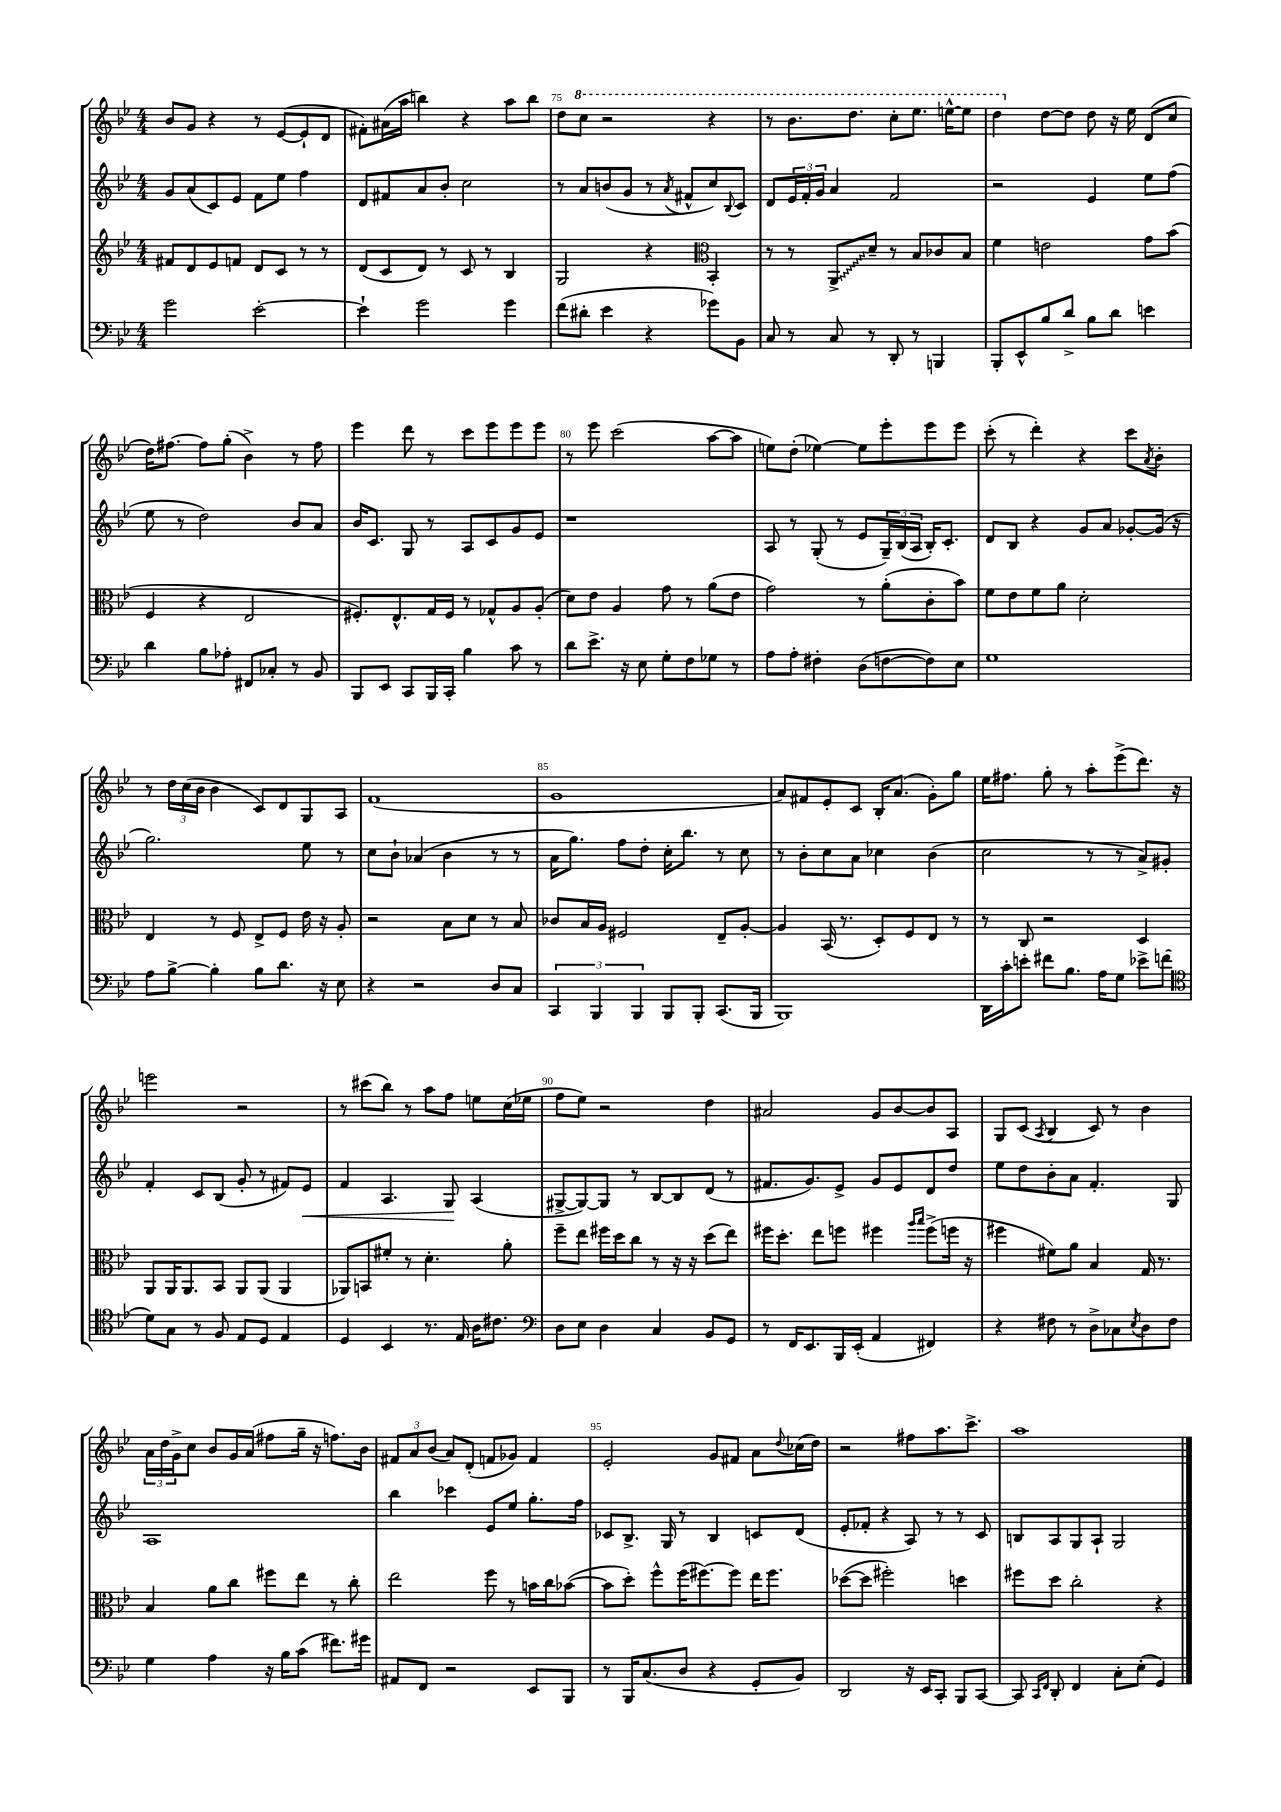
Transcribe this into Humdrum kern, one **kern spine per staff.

**kern	**kern	**kern	**kern
*staff4	*staff3	*staff2	*staff1
*clefF4	*clefG2	*clefG2	*clefG2
*k[b-e-]	*k[b-e-]	*k[b-e-]	*k[b-e-]
*M4/4	*M4/4	*M4/4	*M4/4
2g\	8f#/L	8g/L	8b-/L
.	8d/	(8a/	8g/J
.	8e-/	8c/)	4r
.	8f/J	8e-/J	.
[2e-'\	8d/L	8f\L	8r
.	8c/J	8ee-\J	([8e-/L
.	8r	4ff\	8e-`/]
.	8r	.	8d/J
=	=	=	=
4e-`\]	(8d/L	8d/L	8f#'\L)
.	8c/	8f#/	(16a#\L
.	.	.	16aa\JJ
2g\	8d/J)	8a/	4bb\)
.	8r	8b-'/J	.
.	8c/	2cc\	4r
.	8r	.	.
4g\	4B-/	.	8aa\L
.	.	.	8bb\J
=	=	=	=
(8f\L	2G/	8r	8dd\L
8d#'\J	.	8a/L	8ccc\J
4e-\	.	(8b/	2r
.	.	8g/J	.
4r	4r	8r	.
.	.	8qa/	.
.	.	8f#^^/L	.
*	*clefC3	*	*
8g-\L)	4BB-'/	8cc/)	4r
.	.	8qqB-/	.
8BB-\J	.	8c/J	.
=	=	=	=
8C/	8r	8d/L	8r
8r	8r	24e-/L	8.bb-\L
.	.	24f'/	.
.	.	24g/JJ	.
8C/	8AA^/L	4a/	.
.	.	.	8.ddd\J
8r	8d~/J	.	.
8DD'/	8r	2f/	8ccc'\L
8r	8B-/L	.	8.eee-\J
4BBB/	8c-/	.	.
.	.	.	[16eee^^\LK
.	8B-/J	.	8eee\]J
=	=	=	=
8BBB-'/L	4f\	2r	4ddd\
8EE-^^/	.	.	.
8B-/	2e\	.	[8dd\L
8d^/J	.	.	8dd\]J
8B-\L	.	4e-/	8dd\
8d\J	.	.	16r
.	.	.	16ee-\
4e\	8g\L	8ee-\L	(8d/L
.	(8b-\J	(8ff\J	8cc/J
=	=	=	=
4d\	4F/	8ee-\	16dd\LK)
.	.	.	[8.ff#\J
.	.	8r	.
8B-\L	4r	2dd\)	8ff#\]L
8A-'\J	.	.	(8gg'\J
8FF#/L	2E-/	.	4b-^\)
8C-'/J	.	.	.
8r	.	8b-/L	8r
8BB-/	.	8a/J	8ff#\
=	=	=	=
8BBB-/L	8.F#'/L)	16b-/LK	4eee-\
.	.	8.c/J	.
8EE-/J	.	.	.
.	8.E-^^/	.	.
8CC/L	.	8G/	8ddd\
16BBB-/L	16G/L	8r	8r
16CC'/JJ	16F#/JJ	.	.
4B-\	8r	8A/L	8ccc\L
.	8G-^^/L	8c/	8eee-\
8c\	8A/	8g/	8eee-\
8r	(8A'/J	8e-/J	8eee-\J
=	=	=	=
8d\L	8d\L)	1r	8r
8.e-^\J	8e-\J	.	8eee-\
.	4A/	.	(2ccc\
16r	.	.	.
8E-\	.	.	.
8G'\L	8g\	.	.
8F\	8r	.	.
8G-\J	(8a\L	.	[8aa\L
8r	8e-\J	.	8aa\]J
=	=	=	=
8A\L	2g\)	8A/	8ee\L)
8A'\J	.	8r	(8dd'\J
4F#'\	.	(8G'/	[4ee-\)
.	.	8r	.
(8D\L	8r	8e-/L	8ee-\]L
[8F\	(8a'\L	24G~/L)	8eee-'\
.	.	(24B-/	.
.	.	24A/JJ	.
8F\])	8c'\	16B-'/LK)	8eee-\
.	.	8.c'/J	.
8E-\J	8b-\J)	.	8eee-\J
=	=	=	=
1G	8f\L	8d/L	(8ccc'\
.	8e-\	8B-/J	8r
.	8f\	4r	4ddd'\)
.	8a\J	.	.
.	2d'\	8g/L	4r
.	.	8a/J	.
.	.	[8g-'/L	8ccc\L
.	.	.	8qa/
.	.	(16g-/]Jk	8b-'\J
.	.	16r	.
=	=	=	=
8A\L	4E-/	2.gg\)	8r
[8B-^\J	.	.	24dd\LL
.	.	.	(24cc\
.	.	.	24b-\JJ
4B-'\]	8r	.	4b-\
.	8F/	.	.
8B-\L	8E-^/L	.	8c/L)
8.d\J	8F/J	.	8d/
.	16e-\	8ee-\	8G/
16r	16r	.	.
8E-\	8A'/	8r	8A/J
=	=	=	=
4r	2r	8cc\L	(1f
.	.	8b-`\J	.
2r	.	(4a-/	.
.	8B-\L	4b-\	.
.	8d\J	.	.
8D/L	8r	8r	.
8C/J	8B-/	8r	.
=	=	=	=
6CC/	8c-/L	16a\LK	1g
.	.	8.gg\J)	.
.	16B-/L	.	.
6BBB-/	.	.	.
.	16A/JJ	.	.
.	2F#/	8ff\L	.
6BBB-/	.	.	.
.	.	8dd'\J	.
8BBB-/L	.	16cc'\LK	.
.	.	8.bb-\J	.
8BBB-'/J	.	.	.
(8.CC/L	8E-~/L	8r	.
.	[8A'/J	8cc\	.
16BBB-/Jk	.	.	.
=	=	=	=
1BBB-)	4A/]	8r	8a/L)
.	.	8b-'\L	8f#/
.	(16BB-/	8cc\	8e-'/
.	8.r	.	.
.	.	8a\J	8c/J
.	8D'/L)	4cc-\	16B-'/LK
.	.	.	(8.a/J
.	8F/	.	.
.	8E-/J	(4b-\	8g'\L)
.	8r	.	8gg\J
=	=	=	=
16DD\LL	8r	2cc\	16ee-\LK
16c'\J	.	.	8.ff#\J
8e'\J	8C/	.	.
8f#\L	2r	.	8gg'\
8.B-\J	.	.	8r
.	.	8r	8aa'\L
16A\LK	.	.	.
8G\J	.	8r	(8eee-^\
8e-^\L	4D/	8a^/L)	8.ddd\J)
(8f\J	.	8g#'/J	.
.	.	.	16r
=	=	=	=
*clefC4	*	*	*
8d\L)	8AA/L	4f'/	2eee\
8G\J	16AA/K	.	.
.	8.AA/	.	.
8r	.	8c/L	.
8F/	8BB-/J	(8B-/J	.
8E-/L	8AA/L	8g'/	2r
8D/J	(8AA/J	8r	.
4E-/	4AA/	8f#/L)	.
.	.	8e-/J	.
=	=	=	=
4D/	8AA-/L)	4f/	8r
.	8BB/	.	(8ccc#\L
4BB-/	8f#'/J	4.A/	8bb-\J)
.	8r	.	8r
8.r	4.d'\	.	8aa\L
.	.	8G/	8ff\J
16E-/	.	.	.
16A\LK	.	(4A/	8ee\L
8.c#\J	.	.	.
.	8a'\	.	(16cc\L
.	.	.	16ee-\JJ
=	=	=	=
*clefF4	*	*	*
8D\L	8ff~\L	[8G#^/L	8ff\L
8E-\J	8ee-\J	8G#/_)	8ee-\J)
4D\	16ff#\LL	8G#/]J	2r
.	16dd\J	.	.
.	8cc\J	8r	.
4C/	8r	[8B-/L	.
.	16r	8B-/]	.
.	16r	.	.
8BB-/L	(8dd\L	(8d/J	4dd\
8GG/J	8ee-\J)	8r	.
=	=	=	=
8r	16ff#\LK	8.f#/L	2a#/
.	8.dd'\J	.	.
16FF/LK	.	.	.
8.EE-/	.	8.g/)	.
.	8ee-\L	.	.
16BBB-/L	8ff\J	8e-^/J	.
(16EE-'/JJ	.	.	.
4AA/	4ff#\	8g/L	8g/L
.	.	8e-/	[8b-/
.	16qqaa/LL	.	.
.	16qqbb-/JJ	.	.
4FF#/)	(8ff#^\L	8d/	8b-/]
.	16ff\Jk	8dd/J	8A/J
.	16r	.	.
=	=	=	=
4r	4ff#\	8ee-\L	8G/L
.	.	8dd\	(8c/J
.	.	.	8qA/
8F#\	8f#\L)	8b-'\	4B-/
8r	8a\J	8a\J	.
8D^\L	4B-/	4.f'/	8c/)
8C-\	.	.	8r
8qE-/	.	.	.
8D\	16G/	.	4b-\
.	8.r	.	.
8F#\J	.	8G/	.
=	=	=	=
4G\	4B-/	1A	24a\LL
.	.	.	24dd\
.	.	.	24g^\J
.	.	.	8cc\J
4A\	8a\L	.	8b-/L
.	8cc\J	.	16g/L
.	.	.	(16a/JJ
16r	8ff#\L	.	8ff#\L
16B-\LK	.	.	.
(8c\J	8ee-\J	.	16gg~\Jk
.	.	.	16r
8.f#\L)	8r	.	8.ff\L)
.	8cc'\	.	.
16g#\Jk	.	.	16b-\Jk
=	=	=	=
8AA#/L	2ee-\	4bb-\	12f#/L
.	.	.	12a/
8FF/J	.	.	.
.	.	.	(12b-/J
2r	.	4ccc-\	8a/L)
.	.	.	(8d'/J
.	8ff\	8e-/L	8f/L
.	8r	8ee-/J	8g-/J)
8EE-/L	16b\LL	8.gg'\L	4f/
.	16cc\J	.	.
8BBB-/J	([8b-\J	.	.
.	.	16ff\Jk	.
=	=	=	=
8r	8b-\]L	8c-/L	2e-'/
16BBB-/LK	8dd'\J)	8.B-^/J	.
(8.C/	.	.	.
.	8ff^^\L	.	.
.	.	16G/	.
8D/J	(16ff\K	8r	.
.	[8.ff#\)	.	.
4r	.	4B-/	8g/L
.	8ff#\]J	.	8f#/J
8GG'/L	16ee-\LK	8c/L	8a\L
.	8.ff#\J	.	.
.	.	.	8qqdd/
8BB-/J)	.	(8d/J	(16cc-\L
.	.	.	16dd\JJ)
=	=	=	=
2DD/	([8dd-\L	8e-'/L	2r
.	8dd-\]J	8f-'/J	.
.	2ff#'\)	4r	.
16r	.	8A/)	8ff#\L
16EE-/LK	.	.	.
8CC'/J	.	8r	8.aa\
8BBB-/L	4dd\	8r	.
.	.	.	8.ccc^\J
[8CC/J	.	8c/	.
=	=	=	=
8CC/]	8ff#\L	8B/L	1aa
16qqCC/LL	.	.	.
16qqFF/JJ	.	.	.
8DD'/	8dd\J	8A/	.
4FF/	2cc'\	8G/	.
.	.	8A`/J	.
8C'\L	.	2G/	.
(8E-'\J	.	.	.
4GG/)	4r	.	.
==	==	==	==
*-	*-	*-	*-
